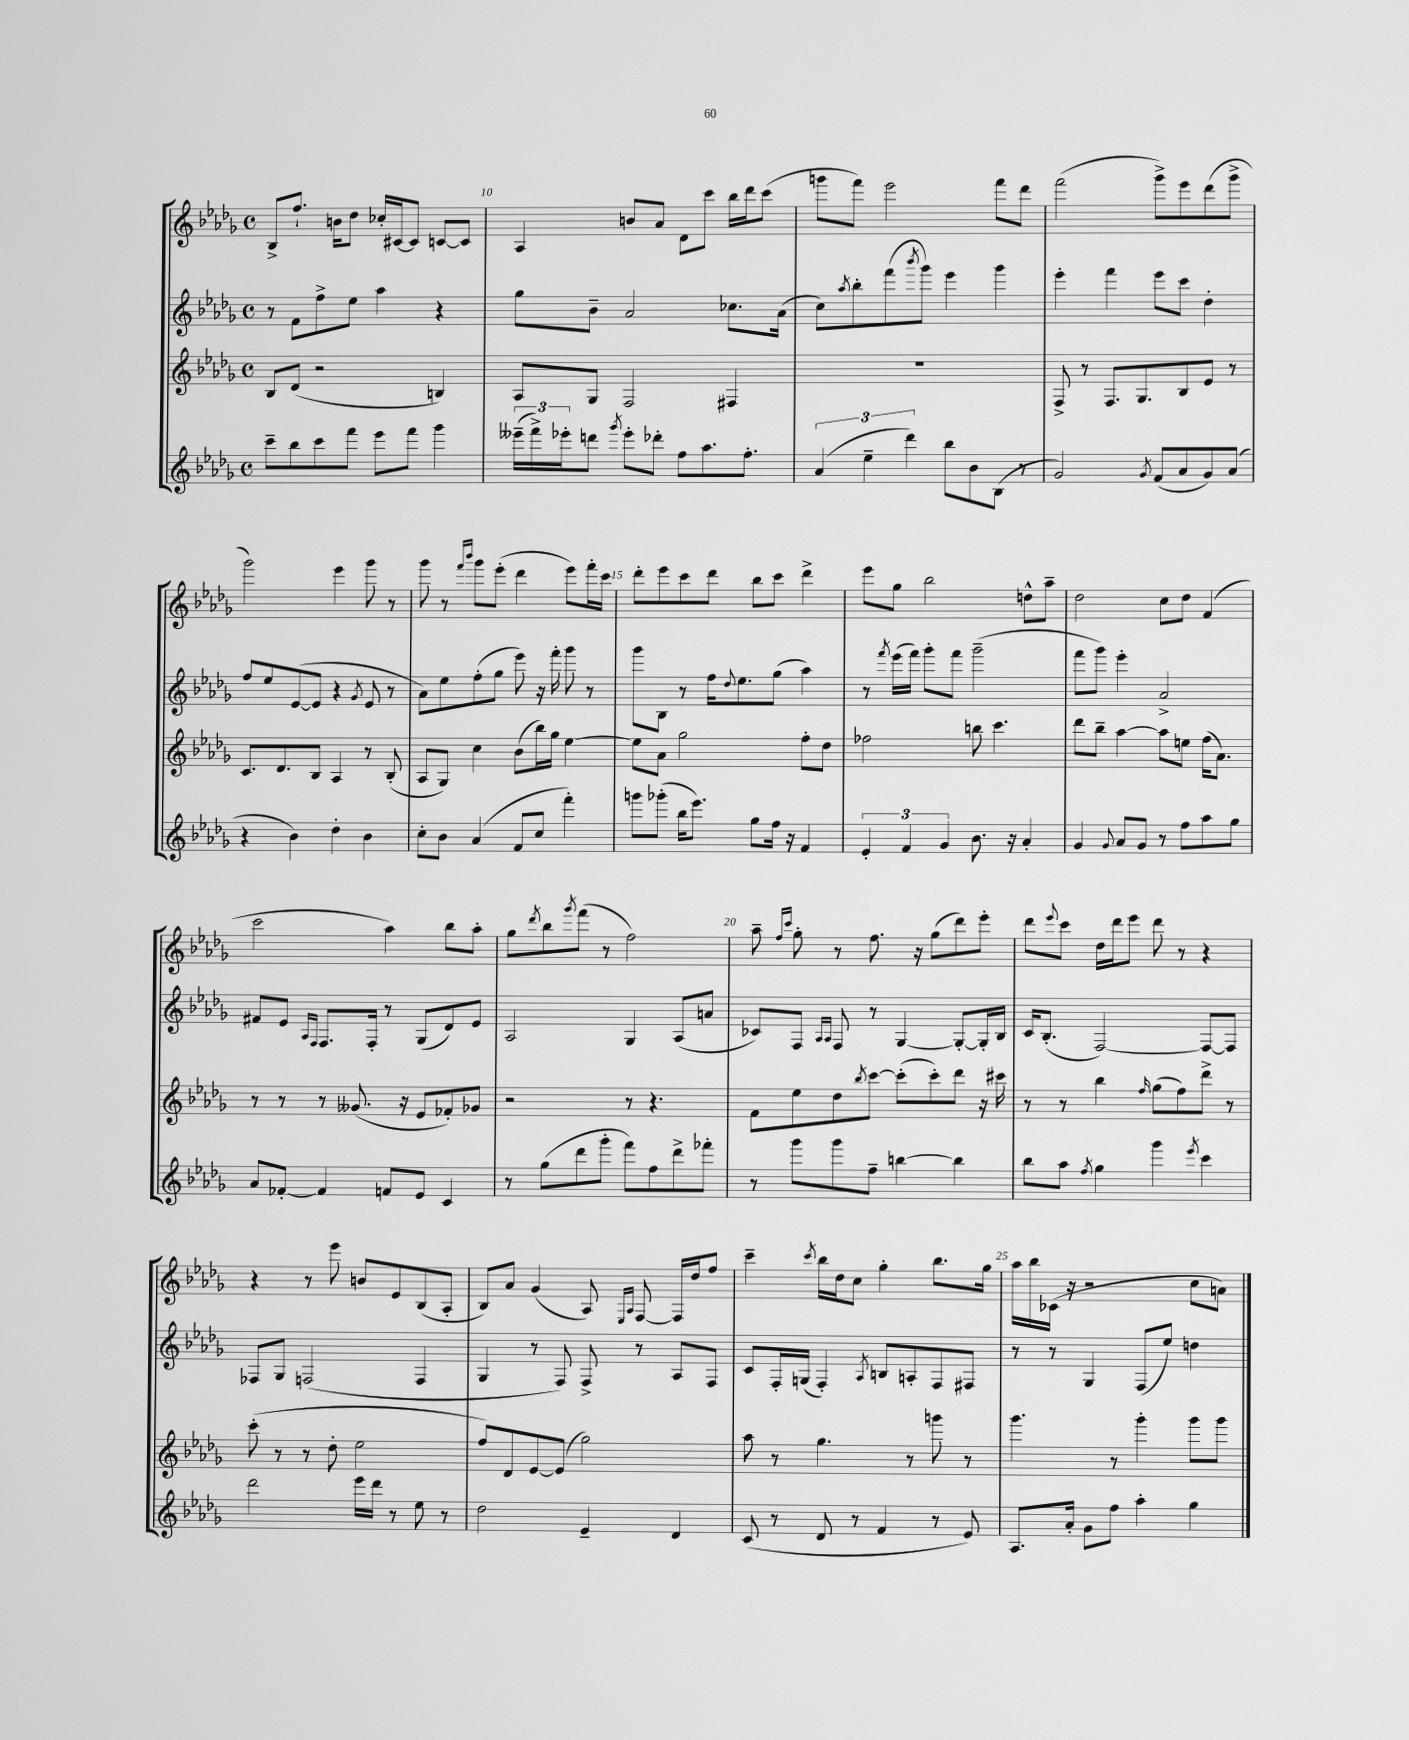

**kern	**kern	**kern	**kern
*part4	*part3	*part2	*part1
*staff4	*staff3	*staff2	*staff1
*clefG2	*clefG2	*clefG2	*clefG2
*k[b-e-a-d-g-]	*k[b-e-a-d-g-]	*k[b-e-a-d-g-]	*k[b-e-a-d-g-]
*M4/4	*M4/4	*M4/4	*M4/4
*met(c)	*met(c)	*met(c)	*met(c)
=9	=9	=9	=9
8ccc~\L	8B-/L	8r	8B-^/L
8bb-\	(8d-/J	8f\L	8.ff`/J
8ccc\	2r	8ff^\	.
.	.	.	16bn\KL
8fff\J	.	8ee-\J	8dd-\J
8eee-\L	.	4aa-\	16cc-X'/LL
.	.	.	[16c#X/J
8fff\J	.	.	8c#/J]
4ggg-\	4Bn/)	4r	[8cn/L
.	.	.	8c/J]
=10	=10	=10	=10
(24eee--X~\LL	8A-/L	8gg-\L	4A-/
24fff^\)	.	.	.
24eee-X'\J	.	.	.
8dddn\J	8G-/J	8b-~\J	.
8qggg-/	.	.	.
8eee-'\L	2F/	2a-/	8bn/L
8ddd-X'\J	.	.	8a-/J
8ff\L	.	.	8d-\L
8.aa-\	.	.	8ccc\J
.	4F#X/	8.cc-X\L	16bb-\LL
8.ff'\J	.	.	16ddd-\J
.	.	.	(8ccc\J
.	.	(16a-\Jk	.
=11	=11	=11	=11
(6a-/	1r	8cc\L)	8gggn\L
.	.	8qaa-/	.
.	.	8bb-'\	8fff\J)
6ee-~\	.	.	.
.	.	(8fff\	2eee-\
6ddd-\)	.	.	.
.	.	8qbbb-/	.
.	.	8ggg-\J)	.
8bb-\L	.	4eee-\	.
8b-\	.	.	.
(8B-\J	.	4ggg-\	8fff\L
8r	.	.	8ddd-\J
=12	=12	=12	=12
2g-/)	8F^/	4eee-'\	(2fff\
.	8r	.	.
.	8.F/L	4fff\	.
.	8.G-/	.	.
8qg-/	.	.	.
(8f/L	.	8eee-\L	8ggg-^\L)
8a-/	8B-/	8ccc\J	8eee-\
8g-/)	8e-/J	4dd-'\	(8ddd-\
(8a-/J	8r	.	8ggg-^\J
!!LO:LB:g=z
=13	=13	=13	=13
4r	8.c/L	8ff/L	2ggg-\)
.	.	8ee-/	.
.	8.d-/	.	.
4b-\)	.	([8e-/	.
.	8B-/J	8e-/J]	.
4dd-'\	4A-/	4r	4eee-\
.	.	8qg-/	.
4b-\	8r	8e-/	8ggg-\
.	(8B-'/	8r	8r
=14	=14	=14	=14
8cc'\L	8A-/L	8a-\L)	8ggg-\
8b-\J	8G-/J)	8ee-\	8r
.	.	.	16qqfff/LL
.	.	.	16qqbbb-/JJ
(4a-/	4cc\	(8ff'\	8ggg-\L
.	.	8gg-\J	(8eee-'\J
8f/L	(8b-\L	8eee-\)	4ddd-\
8cc/J	16bb-\L)	16r	.
.	16gg-\JJ	16fff'\	.
4fff'\)	[4ee-\	8ggg-\	8eee-\L)
.	.	8r	16fff'\L
.	.	.	16ccc\JJ
=15	=15	=15	=15
8gggn\L	8ee-\L]	8ggg-\L	8ddd-'\L
(8ggg-X'\J	8a-\J	8B-\J	8eee-\
16bb-\KL	2gg-\	8r	8ccc\
8.eee-\J)	.	.	.
.	.	16ff\KL	8ddd-\J
.	.	8qqdd-/	.
.	.	8.ee-\	.
8gg-\L	.	.	8bb-\L
16ff\Jk	.	(8gg-\J	8ccc\J
16r	.	.	.
4f/	8ff'\L	4aa-\)	4ddd-^\
.	8dd-\J	.	.
=16	=16	=16	=16
6e-'/	2ff-X\	8r	8eee-\L
.	.	8qfff/	.
.	.	(16eee-\LL	8gg-\J
6f/	.	.	.
.	.	16fff\JJ)	.
.	.	8ggg-'\L	2bb-\
6g-/	.	.	.
.	.	8fff\J	.
8.b-\	8bbn\	(2ggg-~\	.
.	4.ccc\	.	.
16r	.	.	.
4a-'/	.	.	8ddn^^\L
.	.	.	8aa-~\J
=17	=17	=17	=17
4g-/	8ddd-\L	8fff\L	2dd-\
.	8bb-~\J	8ggg-\J)	.
8qqg-/	.	.	.
8a-/L	[4aa-\	4eee-'\	.
8g-/J	.	.	.
8r	8aa-\L]	2a-^/	8cc\L
8ff\L	8een\J	.	8dd-\J
8aa-\	(16ff\KL	.	(4f/
.	8.a-\J)	.	.
8gg-\J	.	.	.
!!LO:LB:g=z
=18	=18	=18	=18
8a-/L	8r	8f#X/L	2ccc\
[8f-X'/J	8r	8e-/J	.
.	.	16qqA-/LL	.
.	.	16qqF/JJ	.
4f-/]	8r	8.F/L	.
.	(8.g--X/	.	.
.	.	16F'/Jk	.
8fn/L	.	8r	4aa-\)
.	16r	.	.
8e-/J	8e-/L	(8G-/L	.
4c/	8f-X'/)	8d-/)	8bb-\L
.	8g-X/J	8e-/J	8aa-'\J
=19	=19	=19	=19
8r	2r	2A-/	8gg-\L
.	.	.	8qddd-/
(8gg-\L	.	.	8bb-\
.	.	.	8qggg-/
8ddd-\	.	.	(8fff\J
8ggg-'\J	.	.	8r
8fff\L)	8r	4G-/	2ff\)
8ff\	4.r	.	.
8ddd-^\	.	(8A-/L	.
8fff-X'\J	.	8an/J	.
=20	=20	=20	=20
8r	8f\L	8c-X/L)	8aa-~\
.	.	.	16qqff/LL
.	.	.	16qqccc/JJ
8ggg-\L	8ee-\	8F/J	8gg-'\
.	.	16qqA-/LL	.
.	.	16qqA-/JJ	.
8ggg-\	8dd-\	8F/	8r
.	8qbb-/	.	.
8ff~\J	[8ccc\J	8r	8.ff\
[4bbn\	(8ccc'\L]	[4G-/	.
.	.	.	16r
.	8ccc'\)	.	(8gg-\L
4bb\]	8ddd-\J	8G-'/L_	8ddd-\)
.	16r	16G-'/L]	8eee-'\J
.	16ccc#X\	16B-/JJ	.
=21	=21	=21	=21
8bb-\L	8r	16c/KL	8ddd-\L
.	.	(8.B-'/J	.
.	.	.	8qqeee-/
8aa-\J	8r	.	8ccc\J
8qff/	.	.	.
4gg-\	4bb-\	[2F/)	16dd-\LL
.	.	.	16ddd-\J
.	.	.	8eee-\J
.	16qqff/	.	.
4ggg-\	(8gg-\L	.	8ddd-\
.	8ff\)	.	8r
8qeee-/	.	.	.
4ccc\	8ddd-^\J	8F/L_	4r
.	8r	8F/J]	.
!!LO:LB:g=z
=22	=22	=22	=22
2ddd-\	(8ccc'\	8F-X/L	4r
.	8r	8G-/J	.
.	8r	(2Fn/	8r
.	8dd-'\	.	8eee-\
16eee-\LL	2ee-\	.	8bn/L
16ddd-\JJ	.	.	.
8r	.	.	8e-/
8ee-\	.	4F/	(8B-/
8r	.	.	8A-'/J
=23	=23	=23	=23
2dd-\	8ff/L)	4G-/	8B-/L)
.	8d-/	.	8a-/J
.	[8e-/	8r	(4g-/
.	(8e-/J]	8F/)	.
4e-~/	2gg-\)	8F^/	8A-/)
.	.	.	16qqE-/LL
.	.	.	16qqA-/JJ
.	.	8r	[8F/
4d-/	.	8A-/L	16F/LL]
.	.	.	16dd-/J
.	.	8F/J	8ff/J
=24	=24	=24	=24
(8c/	8aa-\	8c/L	4ccc~\
8r	8r	16F'/L	.
.	.	(16Gn/JJ	.
.	.	.	8qccc/
8d-/	4.gg-\	4F'/)	16bb-\LL
.	.	.	16dd-\J
8r	.	.	8cc\J
.	.	8qA-/	.
4f/	.	8Bn/L	4gg-'\
.	8r	8An'/	.
8r	8gggn\	8F/	8.bb-\L
8e-/)	8r	8F#X/J	.
.	.	.	16gg-\Jk
=25	=25	=25	=25
8.A-/L	4.ggg-\	8r	16aa-\LL
.	.	.	16bb-\
.	.	8r	(16c-X\JJ
16a-'/Jk	.	.	16r
8g-\L	.	4G-/	2r
8ff\J	8r	.	.
4aa-'\	4ggg-'\	(8F/L	.
.	.	8ee-/J)	.
4gg-\	8ggg-\L	4ddn\	8cc\L
.	8ggg-\J	.	8an\J)
==	==	==	==
*-	*-	*-	*-
